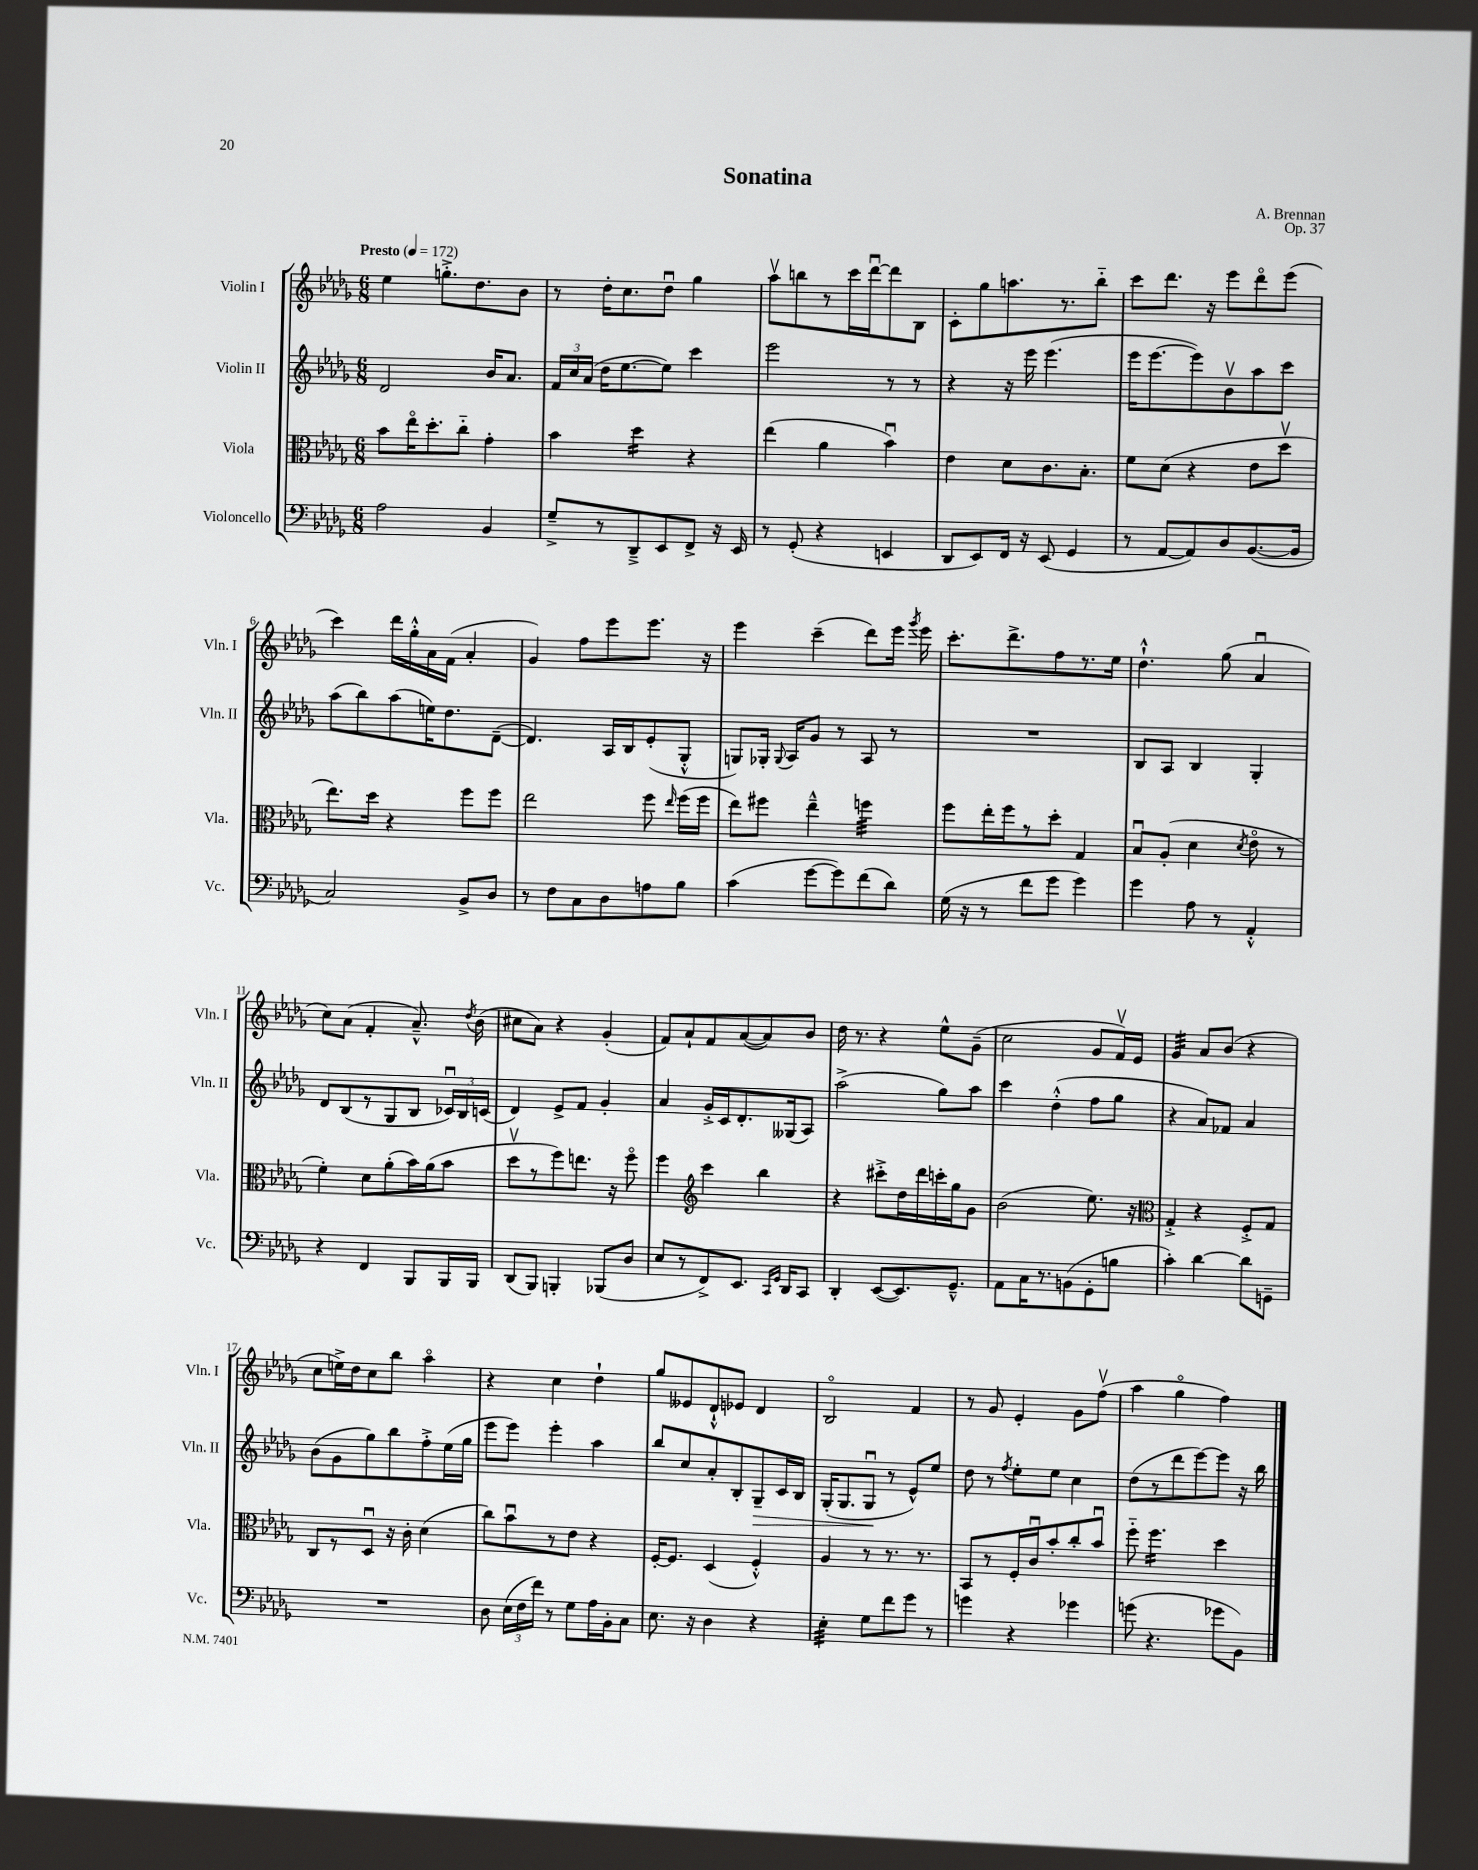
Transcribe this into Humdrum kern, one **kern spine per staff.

**kern	**kern	**kern	**kern
*staff4	*staff3	*staff2	*staff1
*clefF4	*clefC3	*clefG2	*clefG2
*k[b-e-a-d-g-]	*k[b-e-a-d-g-]	*k[b-e-a-d-g-]	*k[b-e-a-d-g-]
*M6/8	*M6/8	*M6/8	*M6/8
*MM172	*MM172	*MM172	*MM172
2A-	8b-	2d-	4ee-
.	16ee-o	.	.
.	8.dd-'	.	.
.	.	.	8.gg'^
.	8cc'~	.	.
.	.	.	8.dd-
4BB-	4g-'	16b-	.
.	.	8.a-	.
.	.	.	8b-
=	=	=	=
8G-~^	4b-	24f	8r
.	.	24cc	.
.	.	(24a-	.
8r	.	16dd-	16dd-'
.	.	[8.ee-	8.cc
8DD-~^	4dd-	.	.
8EE-	.	8ee-])	8dd-u
8FF^	4r	4ccc	4gg-
16r	.	.	.
16EE-	.	.	.
=	=	=	=
8r	(4ee-	2eee-	8aa-v
(8GG-'	.	.	8bb
4r	4a-	.	8r
.	.	.	16ccc
.	.	.	[16ddd-u
4EE	4b-u)	8r	8ddd-]
.	.	8r	8B-
=	=	=	=
8DD-	4e-	4r	8c'
8EE-)	.	.	8gg-
16FF	8d-	16r	8.aa
16r	.	16eee-	.
(8EE-	8.c	(4.eee-	.
.	.	.	8.r
4GG-	.	.	.
.	8.B-'	.	.
.	.	.	8bb-'~
=	=	=	=
8r	8f	16eee-	8ccc
.	.	[8.eee-	.
[8AA-	(8d-	.	8.ddd-
8AA-])	4r	8eee-])	.
.	.	.	16r
8D-	.	8b-v	8eee-
([8.BB-	8e-	8aa-	8ddd-o
.	8dd-v	8ccc	(8eee-
16BB-]	.	.	.
=	=	=	=
2C)	8.ee-)	(8aa-	4ccc)
.	.	8bb-)	.
.	16dd-	.	.
.	4r	(8aa-	16ddd-
.	.	.	16gg-'^^
.	.	16ee)	16a-
.	.	8.dd-	(16f
8BB-^	8ff	.	4a-'
8D-	8ff	([8d-~	.
=	=	=	=
8r	2ee-	4.d-])	4g-)
8F	.	.	.
8C	.	.	8ff
8D-	.	16A-	8eee-
.	.	16B-	.
8A	8ff	(8e-'	8.eee-
.	16qqee-	.	.
8B-	(16ff	8G-'^^	.
.	16ff	.	16r
=	=	=	=
(4c	8ee-)	8G)	4eee-
.	8ff#	16G-'	.
.	.	8qqG-	.
.	.	16A-	.
[8g-	4ee-~^^	8g-	(4ccc~
8g-])	.	8r	.
(8f	4ff	8A-	8ddd-)
8d-)	.	8r	16eee-
.	.	.	8qggg-
.	.	.	16eee-
=	=	=	=
(16G-	8ff	2.r	8.ccc'
16r	.	.	.
8r	16ee-'	.	.
.	16ff	.	8.ddd-^
8f	8r	.	.
8g-	8dd-'	.	8ff
4g-)	4G-	.	8.r
.	.	.	16ee-
=	=	=	=
4g-	8B-u	8B-	4.dd-`^^
.	(8A-'	8A-	.
8A-	4d-	4B-	.
8r	.	.	(8gg-
.	8qd-	.	.
4AA-'^^	8e-o	4G-'	4a-u
.	8r	.	.
=	=	=	=
4r	4f')	8d-	8cc)
.	.	(8B-	(8a-
4FF	8d-	8r	4f'
.	(8a-'	8G-	.
8BBB-	16b-)	8B-	8.a-~^^)
.	(16a-	.	.
16BBB-	8b-	24c-u)	.
.	.	24B-	.
.	.	.	8qdd-
16BBB-	.	.	(16b-
.	.	(24c	.
=	=	=	=
(8DD-	8dd-v	4d-)	8cc#
8BBB-)	8r	.	8a-)
4BBB'	8ff)	8e-^	4r
.	8.ee	8f	.
(8BBB-	.	4g-'	(4g-'
.	16r	.	.
8D-	8ffo	.	.
=	=	=	=
8E-	4ff	4a-	8f)
8r	.	.	8a-`
*	*clefG2	*	*
8FF^)	4ccc	16g-'^	8f
.	.	16c	.
8.EE-	.	8.d-'	([8a-
.	4bb-	.	8a-])
16qqCC	.	.	.
16qqGG-	.	.	.
16DD-	.	(16G--	.
8CC	.	8A-)	8b-
=	=	=	=
4DD-'	4r	(2aa-^	16dd-
.	.	.	8.r
([8EE-	8ccc#'^	.	4r
8.EE-])	16dd-	.	.
.	16ddd-	.	.
.	16ccc'	8gg-)	8ee-^^
8.GG-~^^	16gg-	.	.
.	8g-	8aa-	(8g-~
=	=	=	=
8AA-	(2b-	4ccc	2cc
16C	.	.	.
8.r	.	.	.
.	.	(4dd-'^^	.
(8BB	.	.	.
8GG-'	8.ee-)	8ff	8g-
8B	.	8gg-	16fv)
.	16r	.	16e-
=	=	=	=
*	*clefC3	*	*
4c')	4G-'^	4r	4g-
[4d-	4r	8a-)	8a-
.	.	8f-	(8b-
8d-]	8F'^	4a-	4r
8GG~	8G-	.	.
=	=	=	=
2.r	8C	(8b-	8cc
.	8r	8g-	16ee^)
.	.	.	16dd-
.	8D-u	8gg-)	8cc
.	16r	8bb-	8bb-
.	16c'	.	.
.	(4d-	8ff'^	4aa-o
.	.	(16ee-	.
.	.	16gg-	.
=	=	=	=
8D-	8cc)	8eee-	4r
(24E-	8b-u	8eee-)	.
24F	.	.	.
24f)	.	.	.
8r	8r	4eee-'	4cc
8G-	8e-	.	.
16A-	4r	4aa-	4dd-`
16BB-'	.	.	.
8C	.	.	.
=	=	=	=
8.E-	[16F'	8bb-	8gg-
.	8.F]	.	.
.	.	8cc	8e--
16r	.	.	.
4D-	(4D-	8a-'	8d-`^^
.	.	8B-'	8e-
4r	4F'^^)	8G-~	4d-
.	.	16c	.
.	.	16B-	.
=	=	=	=
4E-'	4A-	(16G-'	2B-o
.	.	8.G-	.
8G-	8r	8G-u	.
8f	8.r	8r	.
8g-	.	8e-^^)	4f
.	8.r	.	.
8r	.	8ee-	.
=	=	=	=
4g	8BB-	8dd-	8r
.	8r	8r	8g-
.	.	8qff	.
4r	16F'	8ee-'	4e-'
.	16cu	.	.
.	8b-'	8ee-	.
4g-	8cc'	4cc	8g-
.	8b-u	.	(8ffv
=	=	=	=
(8g	8ff'~	(8dd-	4aa-
4.r	4.ff	8r	.
.	.	8ddd-	4gg-o
.	.	[8eee-)	.
8g-	4dd-	8eee-]	4ff)
8BB-)	.	16r	.
.	.	16bb-	.
==	==	==	==
*-	*-	*-	*-
